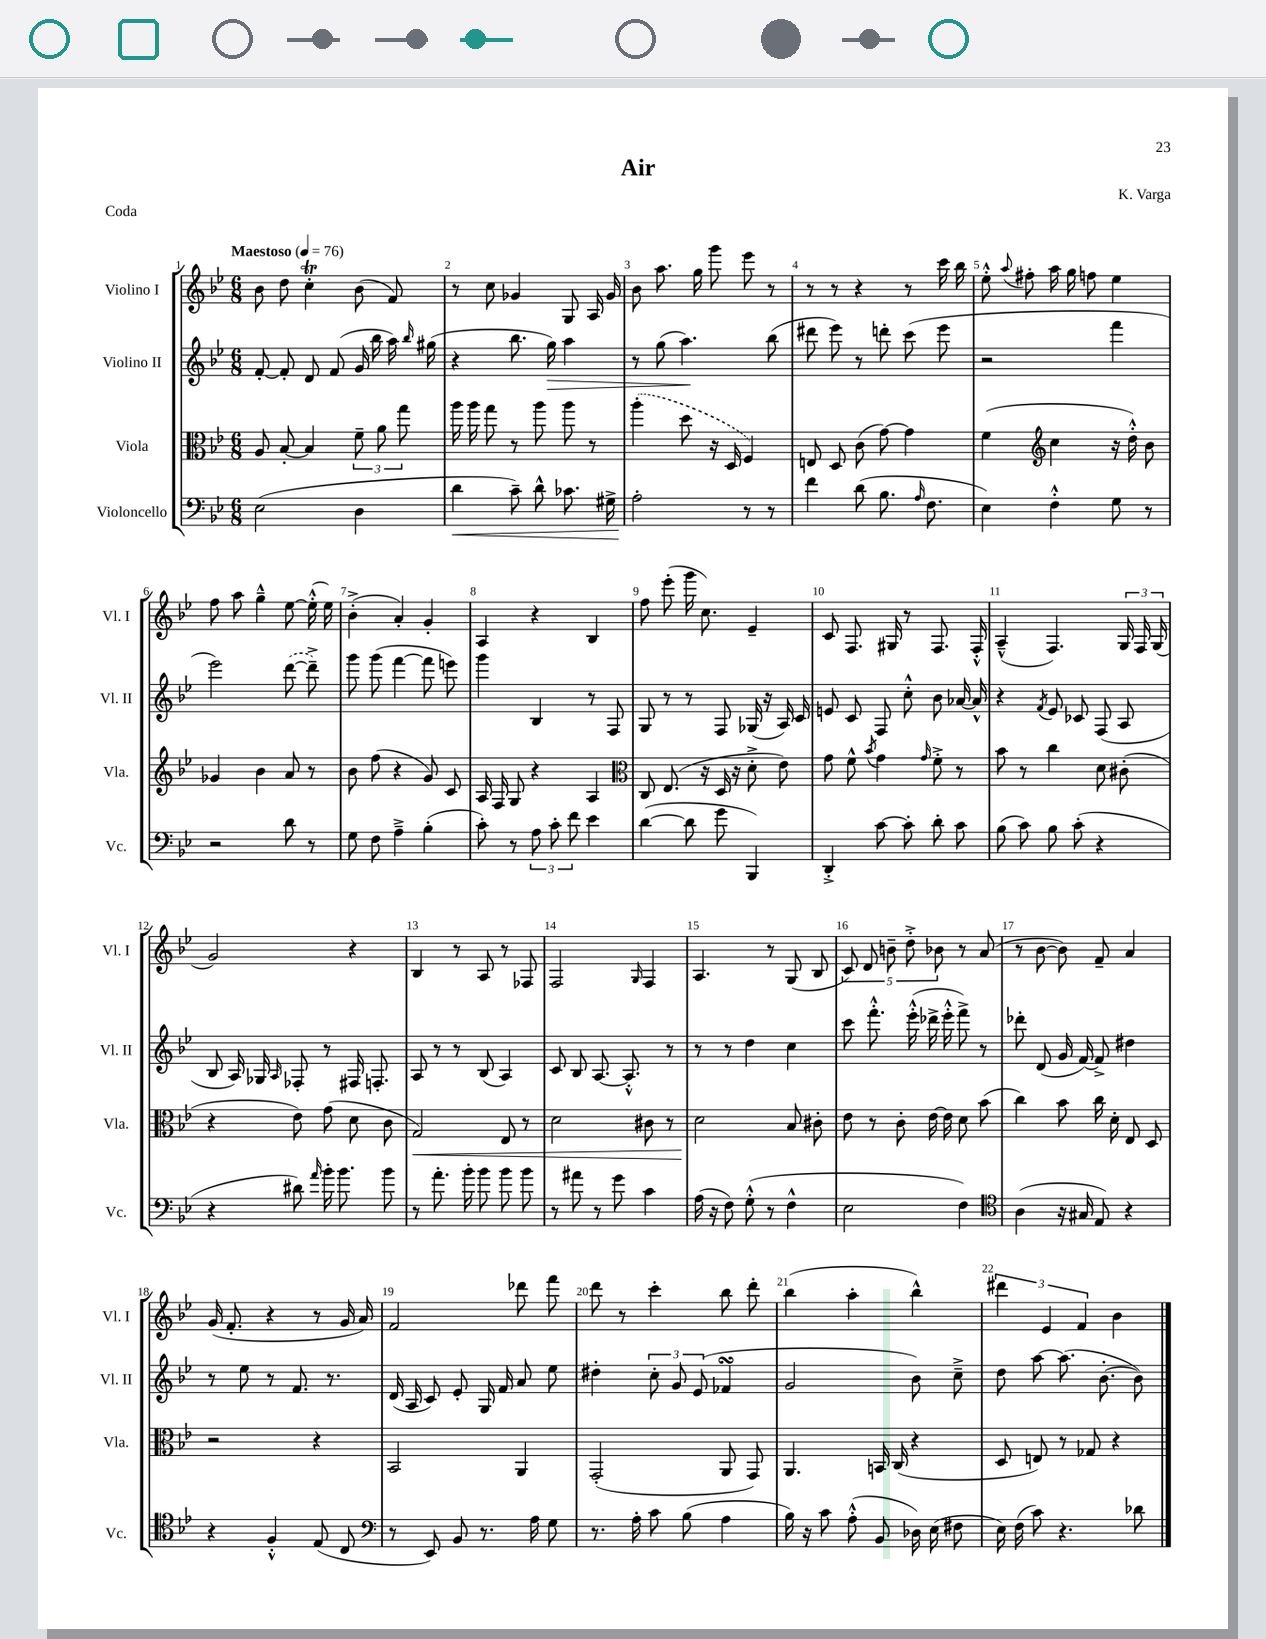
\header { title = "Air" composer = "K. Varga" piece = "Coda" }
<<
\new StaffGroup <<
\new Staff = "s0" \with { instrumentName = "Violino I" shortInstrumentName = "Vl. I" } {
    \clef treble \key bes \major \numericTimeSignature \time 6/8 \tempo "Maestoso" 4 = 76
    \autoBeamOff bes'8 d''8 c''4-.\trill bes'8( f'8) |
    r8 c''8 ges'4 g8 a16 ges'16 |
    bes'8 a''8. g''16 g'''8 ees'''8 r8 |
    r8 r8 r4 r8 c'''16 bes''16 |
    ees''8-.-^ \appoggiatura { a''8 } fis''8-. a''16 g''16 f''8 ees''4 |
    f''8 a''8 g''4---^ ees''8~ ees''16-.-^( ees''16) |
    bes'4-.->( a'4-.) g'4-. |
    a4 r4 bes4 |
    f''8 ees'''8-.( g'''16 c''8.) ees'4-- |
    c'8 f8. gis16 r8 f8. f16-.-^ |
    a4---^( f4.) \tuplet 3/2 { g16 f16 g16( } |
    g'2) r4 |
    bes4 r8 a8 r8 fes8 |
    f2 \grace { g16 } f4 |
    a4. r8 g8( bes8 |
    \tuplet 5/4 { c'8) d'8 b'8-- d''8-.-> bes'8 } r8 a'8( |
    r8 bes'8~ bes'8) f'8-- a'4 |
    g'16( f'8.-. r4 r8 g'16 a'16) |
    f'2 des'''8 f'''8 |
    d'''8 r8 c'''4-. bes''8 d'''8-. |
    bes''4( a''4-. bes''4-^) |
    \tuplet 3/2 { dis'''4 ees'4 f'4 } bes'4 \bar "|." |
}
\new Staff = "s1" \with { instrumentName = "Violino II" shortInstrumentName = "Vl. II" } {
    \clef treble \key bes \major \numericTimeSignature \time 6/8
    \autoBeamOff f'8~-. f'8-. d'8 f'8( g'16 bes''16 a''16) \grace { bes''16 } gis''16( |
    r4 bes''8. g''16\>) a''4 |
    r8 g''8( a''4.\!) bes''8( |
    dis'''8 ees'''8) r8 d'''8-. c'''8( ees'''8 |
    r2 f'''4 |
    ees'''2) \once \slurDashed d'''8~( d'''8--->) |
    g'''8 g'''8( f'''4~ f'''8 e'''8) |
    g'''4 bes4 r8 f8 |
    g8 r8 r8 f8 ges16( r16 a16) c'16 |
    e'8 c'8 f8 c''8-.-^ bes'8 aes'16~ aes'16-^ |
    r4 \acciaccatura { f'8 } ees'8 ces'8 f8( a8 |
    bes8 a16) ges16 \grace { a16 } fes8-. r8 fis16 f8.-. |
    a8 r8 r8 bes8( a4) |
    c'8 bes8 a8.~ a8.-.-^ r8 |
    r8 r8 d''4 c''4 |
    c'''8 f'''8.-.-^ ees'''16-.-^( des'''16-> ees'''16-.-^ f'''8->) r8 |
    des'''8-. d'8( g'16 f'16~) f'8-> dis''4 |
    r8 ees''8 r8 f'8. r8. |
    d'16( a16 c'8) ees'8-. g16 f'16 a'8 ees''8 |
    dis''4-. \tuplet 3/2 { c''8-. g'8 ees'8( } fes'4\turn |
    g'2 bes'8) c''8---> |
    d''8 a''8~ a''8.( bes'8.~-. bes'8) \bar "|." |
}
\new Staff = "s2" \with { instrumentName = "Viola" shortInstrumentName = "Vla." } {
    \clef alto \key bes \major \numericTimeSignature \time 6/8
    \autoBeamOff a8 bes8~-. bes4 \tuplet 3/2 { f'8-- a'8 g''8 } |
    a''16 a''16 g''8 r8 a''8 a''8 r8 |
    \once \slurDashed a''4-.( d''8 r16 d16 f4) |
    e8 d8 c'8( g'8~) g'4 |
    f'4( \clef treble c''4 r16 d''16-.-^) bes'8 |
    ges'4 bes'4 a'8 r8 |
    bes'8 f''8( r4 g'8) c'8 |
    a16 f16 g8 r4 a4 |
    \clef alto c8 ees8.( r16 d16 r16 d'8-.-> ees'8) |
    g'8 f'8-^ \acciaccatura { bes'8 } g'4 \grace { g'16 } f'8-.-> r8 |
    bes'8 r8 c''4 d'8 cis'8-.( |
    r4 ees'8) g'8( d'8 c'8 |
    g2\<) ees8 r8 |
    d'2 cis'8 r8 |
    d'2\! bes8 cis'8-. |
    ees'8 r8 c'8-. ees'16~ ees'16 d'8 bes'8( |
    c''4) bes'8 c''16 d'16-. ees8 d8 |
    r2 r4 |
    bes,2 a,4 |
    g,2-.( a,8 g,8) |
    a,4. b,16 c16( r4 |
    d8 e8) r8 ges8 r4 \bar "|." |
}
\new Staff = "s3" \with { instrumentName = "Violoncello" shortInstrumentName = "Vc." } {
    \clef bass \key bes \major \numericTimeSignature \time 6/8
    \autoBeamOff ees2( d4 |
    d'4\< c'8--) d'8-^ ces'8. gis16-> |
    a2-.\! r8 r8 |
    f'4 d'8( bes8. \grace { a16 } f8. |
    ees4) f4-.-^ g8 r8 |
    r2 d'8 r8 |
    g8 f8 a4---> bes4-.( |
    c'8-.) r8 \tuplet 3/2 { a8 c'8-. f'8 } ees'4 |
    d'4~( d'8 g'8 bes,,4) |
    d,4-.-> c'8~ c'8-. d'8-. c'8 |
    bes8( c'8) bes8 c'8-.( r4 |
    r4 dis'8) \grace { a'16 } bes'16-. bes'8. bes'8 |
    r8 a'8.-. bes'16-. bes'8 bes'8 bes'8 |
    r8 ais'8 r8 g'8 c'4 |
    a16( r16 f8) g8-.-^( r8 f4-^ |
    ees2 f4) |
    \clef tenor a4( r16 gis16 ees8) r4 |
    r4 f4-.-^ ees8( c8 |
    \clef bass r8 ees,8) bes,8 r8. a16 g8 |
    r8. a16-. c'8 bes8( a4 |
    bes16) r16 c'8 a8-.-^( bes,8 des16) ees16( fis8 |
    ees16) f16( c'8) r4. des'8 \bar "|." |
}
>>
>>
\layout { \context { \Score \override BarNumber.break-visibility = ##(#f #t #t) barNumberVisibility = #all-bar-numbers-visible } }
